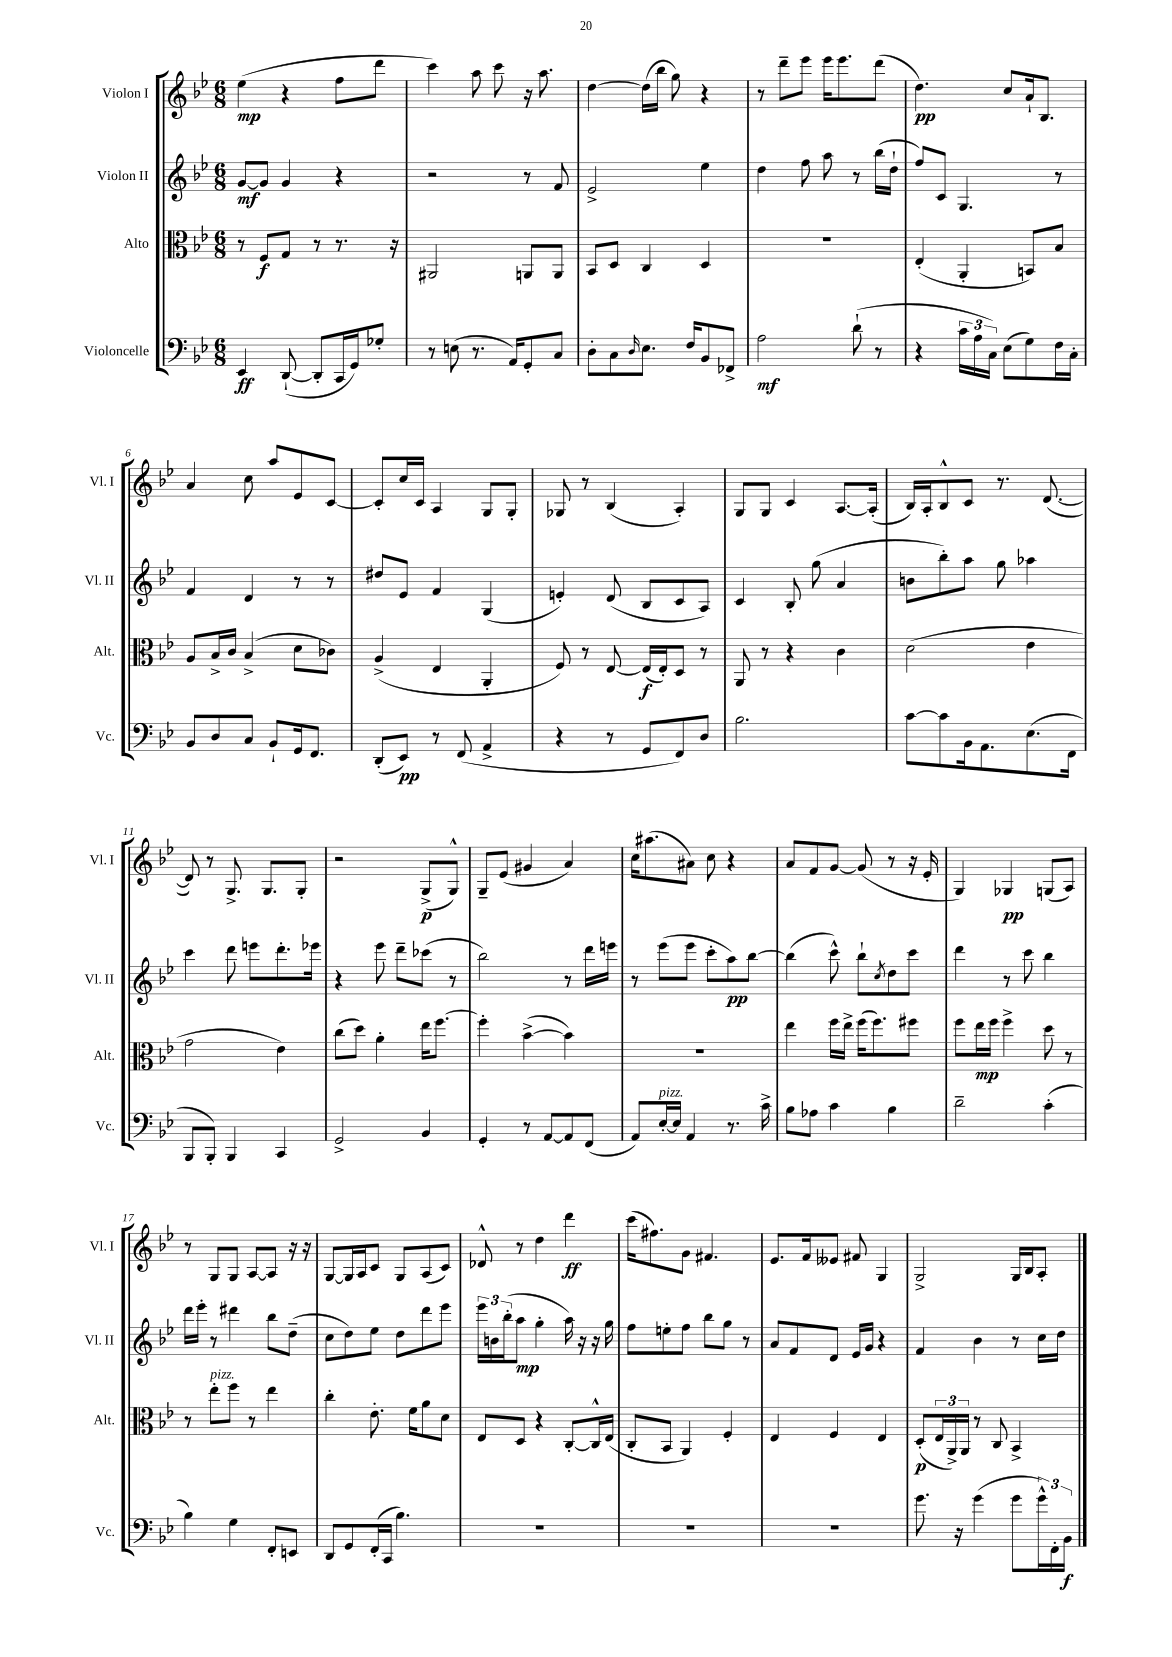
<<
\new StaffGroup <<
\new Staff = "s0" \with { instrumentName = "Violon I" shortInstrumentName = "Vl. I" } {
    \clef treble \key bes \major \numericTimeSignature \time 6/8
    ees''4\mp( r4 f''8 d'''8 |
    c'''4) a''8 c'''8 r16 a''8. |
    d''4~ d''16( bes''16 g''8) r4 |
    r8 d'''8-- ees'''8 ees'''16 ees'''8. d'''8( |
    d''4.\pp) c''8 a'16-! bes8. |
    a'4 c''8 a''8 ees'8 c'8~ |
    c'8-. c''16 c'16 a4 g8 g8-. |
    ges8 r8 bes4( a4-.) |
    g8 g8 c'4 a8.~ a16-.( |
    bes16) a16-. bes8-^ c'8 r8. d'8.~( |
    d'8) r8 g8.-> g8. g8-. |
    r2 g8->\p( g8-^) |
    g8-- ees'8( gis'4 a'4) |
    c''16 ais''8.( ais'8) c''8 r4 |
    a'8 f'8 g'8~ g'8( r8 r16 ees'16-. |
    g4) ges4\pp g8( a8) |
    r8 g8 g8 a8~ a8 r16 r16 |
    g8~ g16 a16 c'8 g8 a8( c'8) |
    des'8-^ r8 d''4 d'''4\ff |
    c'''16( fis''8.) g'8 fis'4. |
    ees'8. f'16 eeses'8 fis'8 g4 |
    g2-> g16 bes16 a8-. \bar "|." |
}
\new Staff = "s1" \with { instrumentName = "Violon II" shortInstrumentName = "Vl. II" } {
    \clef treble \key bes \major \numericTimeSignature \time 6/8
    g'8~\mf g'8 g'4 r4 |
    r2 r8 f'8 |
    ees'2-> ees''4 |
    d''4 f''8 a''8 r8 bes''16( d''16-! |
    f''8) c'8 g4. r8 |
    f'4 d'4 r8 r8 |
    dis''8 ees'8 f'4 g4( |
    e'4-.) d'8( bes8 c'8 a8) |
    c'4 bes8-. g''8( a'4 |
    b'8 bes''8-.) a''8 g''8 aes''4 |
    c'''4 d'''8 e'''8 d'''8.-. ees'''16 |
    r4 ees'''8 d'''8-- ces'''8( r8 |
    bes''2) r8 d'''16 e'''16 |
    r8 ees'''8( ees'''8 c'''8-. a''8\pp) bes''8~ |
    bes''4( c'''8-^) bes''8-! \acciaccatura { c''8 } d''8 c'''8 |
    d'''4 r8 c'''8 bes''4 |
    d'''16 ees'''16-. r8 dis'''4 bes''8 d''8--( |
    c''8 d''8) ees''8 d''8 d'''8 ees'''8 |
    \tuplet 3/2 { ees'''16 b'16 bes''16-.( } a''8\mp g''4-. a''16) r16 r16 g''16 |
    f''8 e''8-. f''8 bes''8 g''8 r8 |
    a'8 f'8 d'8 ees'16 g'16 r4 |
    f'4 bes'4 r8 c''16 d''16 \bar "|." |
}
\new Staff = "s2" \with { instrumentName = "Alto" shortInstrumentName = "Alt." } {
    \clef alto \key bes \major \numericTimeSignature \time 6/8
    r8 f8\f g8 r8 r8. r16 |
    ais,2 a,8 a,8 |
    bes,8 d8 c4 d4 |
    R2. |
    ees4-.( a,4-. b,8) bes8 |
    a8 bes16-> c'16 bes4->( d'8 ces'8) |
    a4->( ees4 a,4-. |
    f8) r8 ees8~ ees16\f( ees16-.) d8 r8 |
    a,8 r8 r4 c'4 |
    d'2( ees'4 |
    g'2 ees'4) |
    c''8( d''8) a'4-. ees''16 f''8.~ |
    f''4-. bes'4~->( bes'4) |
    R2. |
    ees''4 f''16 ees''16-> f''16( f''8.) fis''8 |
    f''8 ees''16\mp f''16 f''4-> d''8 r8 |
    r8 ees''8-.^\markup { \italic "pizz." } f''8 r8 ees''4 |
    c''4-. ees'8.-. f'16 a'8 d'8 |
    ees8 d8 r4 c8~-. c16-^ ees16( |
    c8-. bes,8 a,4) f4-. |
    ees4 f4 ees4 |
    d8-.\p( \tuplet 3/2 { ees16 a,16->) a,16 } r8 c8 bes,4-> \bar "|." |
}
\new Staff = "s3" \with { instrumentName = "Violoncelle" shortInstrumentName = "Vc." } {
    \clef bass \key bes \major \numericTimeSignature \time 6/8
    ees,4\ff d,8~-!( d,8-. c,16 g,16) ges8-. |
    r8 e8( r8. a,16) g,8-. c8 |
    d8-. c8 \grace { d16 } ees8. f16 bes,8 fes,8-> |
    a2\mf d'8-!( r8 |
    r4 \tuplet 3/2 { c'16 a16 c16) } ees8( g8) f16 c16-. |
    bes,8 d8 c8 bes,8-! g,16 f,8. |
    d,8-.( ees,8\pp) r8 f,8( a,4-> |
    r4 r8 g,8 f,8) d8 |
    bes2. |
    c'8~ c'8 bes,16 a,8. ees8.( f,16 |
    bes,,8 bes,,8-.) bes,,4 c,4 |
    g,2-> bes,4 |
    g,4-. r8 a,8~ a,8 f,8( |
    a,8) ees16~-.^\markup { \italic "pizz." } ees16 a,4 r8. c'16-> |
    bes8 aes8 c'4 bes4 |
    d'2-- c'4-.( |
    bes4) g4 f,8-. e,8 |
    d,8 g,8 f,16-.( c,16 bes4.) |
    R2. |
    R2. |
    R2. |
    g'8. r16 g'4( g'8 \tuplet 3/2 { g'16-^) f,16-. bes,16\f } \bar "|." |
}
>>
>>
